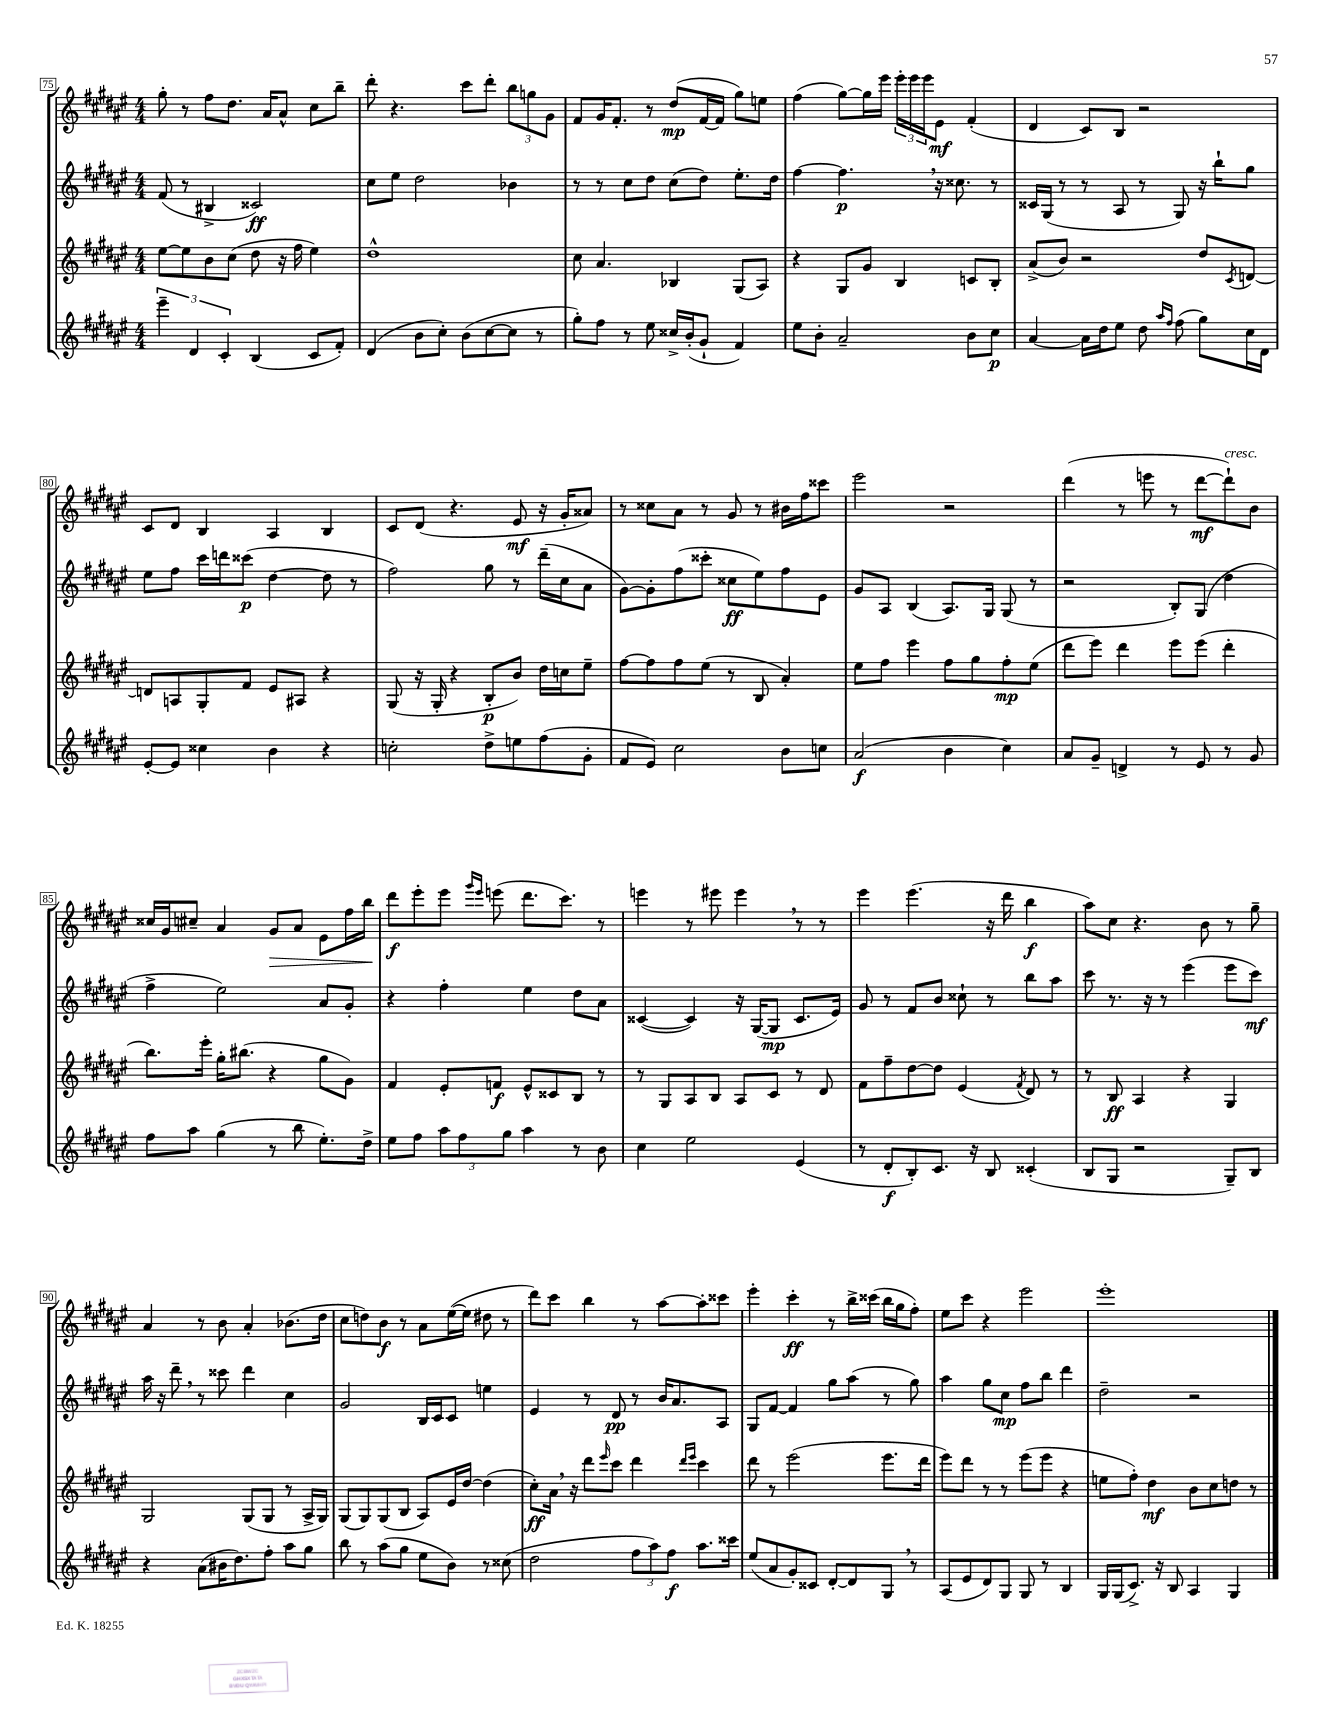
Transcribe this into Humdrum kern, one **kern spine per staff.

**kern	**dynam	**kern	**dynam	**kern	**dynam	**kern	**dynam
*part4	*part4	*part3	*part3	*part2	*part2	*part1	*part1
*staff4	*staff4	*staff3	*staff3	*staff2	*staff2	*staff1	*staff1
*clefG2	*	*clefG2	*	*clefG2	*	*clefG2	*
*k[f#c#g#d#a#e#]	*	*k[f#c#g#d#a#e#]	*	*k[f#c#g#d#a#e#]	*	*k[f#c#g#d#a#e#]	*
*M4/4	*	*M4/4	*	*M4/4	*	*M4/4	*
=75	=75	=75	=75	=75	=75	=75	=75
6eee#~\	.	[8ee#\L	.	(8f#/	.	8gg#'\	.
.	.	8ee#\]	.	8r	.	8r	.
6d#/	.	.	.	.	.	.	.
.	.	8b\	.	4B#X^/	.	8ff#\L	.
6c#'/	.	.	.	.	.	.	.
.	.	(8cc#\J	.	.	.	8.dd#\J	.
(4B/	.	8dd#\	.	2c##X/)	ff	.	.
.	.	.	.	.	.	16a#/KL	.
.	.	16r	.	.	.	8a#^^/J	.
.	.	16ff#\	.	.	.	.	.
8c#/L	.	4ee#\)	.	.	.	8cc#\L	.
8f#'/J)	.	.	.	.	.	8bb~\J	.
=76	=76	=76	=76	=76	=76	=76	=76
(4d#/	.	1dd#^^	.	8cc#\L	.	8ddd#'\	.
.	.	.	.	8ee#\J	.	4.r	.
8b\L	.	.	.	2dd#\	.	.	.
8cc#'\J)	.	.	.	.	.	.	.
(8b\L	.	.	.	.	.	8ccc#\L	.
[8cc#\	.	.	.	.	.	8ddd#'\J	.
8cc#\J]	.	.	.	4b-X\	.	12bb\L	.
.	.	.	.	.	.	12ggn\	.
8r	.	.	.	.	.	.	.
.	.	.	.	.	.	12g#\J	.
=77	=77	=77	=77	=77	=77	=77	=77
8gg#'\L)	.	8cc#\	.	8r	.	8f#/L	.
8ff#\J	.	4.a#/	.	8r	.	16g#/K	.
.	.	.	.	.	.	8.f#'/J	.
8r	.	.	.	8cc#\L	.	.	.
8ee#\	.	.	.	8dd#\J	.	8r	.
16cc##X^/LL	.	4B-X/	.	(8cc#\L	.	(8dd#/L	mp
(16b'/J	.	.	.	.	.	.	.
8g#`/J	.	.	.	8dd#\J)	.	[16f#/L	.
.	.	.	.	.	.	16f#/JJ]	.
4f#/)	.	(8G#/L	.	8.ee#'\L	.	8gg#\L)	.
.	.	8A#/J)	.	.	.	8een\J	.
.	.	.	.	16dd#\Jk	.	.	.
=78	=78	=78	=78	=78	=78	=78	=78
8ee#\L	.	4r	.	[4ff#\	.	(4ff#\	.
8b'\J	.	.	.	.	.	.	.
2a#~/	.	8G#/L	.	4.ff#,\]	p	[8gg#\L)	.
.	.	8g#/J	.	.	.	16gg#\L]	.
.	.	.	.	.	.	16eee#\JJ	.
.	.	4B/	.	.	.	24eee#'\LL	.
.	.	.	.	.	.	24eee#\	.
.	.	.	.	.	.	24eee#\J	.
.	.	.	.	16r	.	8e#\J	mf
.	.	.	.	8.cc##X\	.	.	.
8b\L	.	8cn/L	.	.	.	(4f#'/	.
8cc#\J	p	8B'/J	.	8r	.	.	.
=79	=79	=79	=79	=79	=79	=79	=79
[4a#/	.	(8a#^/L	.	16c##X/LL	.	4d#/	.
.	.	.	.	(16G#/JJ	.	.	.
.	.	8b/J)	.	8r	.	.	.
16a#\LL]	.	2r	.	8r	.	8c#/L)	.
16dd#\J	.	.	.	.	.	.	.
8ee#\J	.	.	.	8A#/	.	8B/J	.
8dd#\	.	.	.	8r	.	2r	.
16qqaa#/LL	.	.	.	.	.	.	.
16qqff#/JJ	.	.	.	.	.	.	.
(8ff#\	.	.	.	8G#/)	.	.	.
8gg#\L)	.	8dd#/L	.	16r	.	.	.
.	.	.	.	16bb`\KL	.	.	.
.	.	8qc#/	.	.	.	.	.
16cc#\L	.	[8dn/J	.	8gg#\J	.	.	.
16d#\JJ	.	.	.	.	.	.	.
!!LO:LB:g=z
=80	=80	=80	=80	=80	=80	=80	=80
[8e#'/L	.	8dn/L]	.	8ee#\L	.	8c#/L	.
8e#/J]	.	8An/	.	8ff#\J	.	8d#/J	.
4cc##X\	.	8G#'/	.	16ccc#\LL	.	4B/	.
.	.	.	.	16dddn\J	.	.	.
.	.	8f#/J	.	(8ccc##X\J	p	.	.
4b\	.	8e#/L	.	[4dd#\	.	4A#/	.
.	.	8A#X/J	.	.	.	.	.
4r	.	4r	.	8dd#\]	.	4B/	.
.	.	.	.	8r	.	.	.
=81	=81	=81	=81	=81	=81	=81	=81
2ccn'\	.	(8G#/	.	2ff#\)	.	8c#/L	.
.	.	16r	.	.	.	(8d#/J	.
.	.	16G#'/	.	.	.	.	.
.	.	4r	.	.	.	4.r	.
8dd#^\L	.	8B'/L	p	8gg#\	.	.	.
8een\	.	8b/J)	.	8r	.	8e#/	mf
(8ff#\	.	16dd#\LL	.	(16ddd#~\LL	.	16r	.
.	.	16ccn\J	.	16cc#\J	.	16g#'/KL	.
8g#'\J	.	8ee#~\J	.	8a#\J	.	8a##X/J)	.
=82	=82	=82	=82	=82	=82	=82	=82
8f#/L	.	[8ff#\L	.	[8g#\L)	.	8r	.
8e#/J)	.	8ff#\]	.	8g#'\]	.	8cc##X\L	.
2cc#\	.	8ff#\	.	(8ff#\	.	8a#\J	.
.	.	(8ee#\J	.	8ccc##X'\J	.	8r	.
.	.	8r	.	8cc##X\L	ff	8g#/	.
.	.	8B/	.	8ee#\)	.	8r	.
8b\L	.	4a#'/)	.	8ff#\	.	16b#X\LL	.
.	.	.	.	.	.	16ff#\J	.
8ccn\J	.	.	.	8e#\J	.	8ccc##X\J	.
=83	=83	=83	=83	=83	=83	=83	=83
(2a#/	f	8ee#\L	.	8g#/L	.	2eee#\	.
.	.	8ff#\J	.	8A#/J	.	.	.
.	.	4eee#\	.	(4B/	.	.	.
4b\	.	8ff#\L	.	8.A#/L)	.	2r	.
.	.	8gg#\	.	.	.	.	.
.	.	.	.	16G#/Jk	.	.	.
4cc#\)	.	8ff#'\	mp	(8G#/	.	.	.
.	.	(8ee#\J	.	8r	.	.	.
=84	=84	=84	=84	=84	=84	=84	=84
8a#/L	.	8ddd#\L	.	2r	.	(4ddd#\	.
8g#~/J	.	8eee#\J)	.	.	.	.	.
4dn^/	.	4ddd#\	.	.	.	8r	.
.	.	.	.	.	.	8eeen\	.
8r	.	8eee#\L	.	8B'/L)	.	8r	.
8e#/	.	(8eee#\J	.	(8G#/J	.	[8ddd#\L	mf
!	!	!	!	!	!	!LO:TX:a:i:t=cresc.	!
8r	.	4ddd#'\	.	4dd#\	.	8ddd#`\])	.
8g#/	.	.	.	.	.	8b\J	.
!!LO:LB:g=z
=85	=85	=85	=85	=85	=85	=85	=85
8ff#\L	.	8.bb\L)	.	4ff#^\	.	16cc##X/LL	.
.	.	.	.	.	.	16g#/J	.
8aa#\J	.	.	.	.	.	8cc#X~/J	.
.	.	16eee#'\Jk	.	.	.	.	.
(4gg#\	.	16gg#'\KL	.	2ee#\)	.	4a#/	.
.	.	(8.bb#X\J	.	.	.	.	.
!	!	!	!	!	!	!	!LO:HP:b
8r	.	4r	.	.	.	8g#/L	>
8bb\	.	.	.	.	.	8a#/J	.
8.ee#'\L)	.	8gg#\L	.	8a#/L	.	8e#\L	.
.	.	8g#\J)	.	8g#'/J	.	16ff#\L	.
16dd#^\Jk	.	.	.	.	.	16bb\JJ	.
.	.	.	.	.	.	.	]
=86	=86	=86	=86	=86	=86	=86	=86
8ee#\L	.	4f#/	.	4r	.	8ddd#\L	f
8ff#\J	.	.	.	.	.	8eee#'\	.
12aa#\L	.	8e#'/L	.	4ff#'\	.	8eee#\J	.
12ff#\	.	.	.	.	.	.	.
.	.	.	.	.	.	16qqggg#/LL	.
.	.	.	.	.	.	16qqeee#/JJ	.
.	.	8fn/J	f	.	.	(8eeen\	.
12gg#\J	.	.	.	.	.	.	.
4aa#\	.	8e#^^/L	.	4ee#\	.	8.ddd#\L	.
.	.	8c##X/	.	.	.	.	.
.	.	.	.	.	.	8.ccc#\J)	.
8r	.	8B/J	.	8dd#\L	.	.	.
8b\	.	8r	.	8a#\J	.	8r	.
=87	=87	=87	=87	=87	=87	=87	=87
4cc#\	.	8r	.	([4c##X/	.	4eeen\	.
.	.	8G#/L	.	.	.	.	.
2ee#\	.	8A#/	.	4c##/])	.	8r	.
.	.	8B/J	.	.	.	8eee#X\	.
.	.	8A#/L	.	16r	.	4eee#,\	.
.	.	.	.	([16G#/KL	.	.	.
.	.	8c#/J	.	8G#/J]	mp	.	.
(4e#/	.	8r	.	8.c##/L	.	8r	.
.	.	8d#/	.	.	.	8r	.
.	.	.	.	16e#/Jk)	.	.	.
=88	=88	=88	=88	=88	=88	=88	=88
8r	.	8f#\L	.	8g#/	.	4eee#\	.
8d#'/L	f	8ff#~\	.	8r	.	.	.
8B'/)	.	[8dd#\	.	8f#/L	.	(4.eee#\	.
8.c#/J	.	8dd#\J]	.	8b/J	.	.	.
.	.	(4e#/	.	8cc##X`\	.	.	.
16r	.	.	.	.	.	.	.
8B/	.	.	.	8r	.	16r	.
.	.	.	.	.	.	16ddd#\	.
.	.	8qf#/	.	.	.	.	.
(4c##X'/	.	8d#/)	.	8bb\L	.	4bb\	f
.	.	8r	.	8aa#\J	.	.	.
=89	=89	=89	=89	=89	=89	=89	=89
8B/L	.	8r	.	8ccc#\	.	8aa#\L)	.
8G#/J	.	8B/	ff	8.r	.	8cc#\J	.
2r	.	4A#/	.	.	.	4.r	.
.	.	.	.	16r	.	.	.
.	.	.	.	8r	.	.	.
.	.	4r	.	(4eee#\	.	.	.
.	.	.	.	.	.	8b\	.
8G#~/L)	.	4G#/	.	8eee#\L	.	8r	.
8B/J	.	.	.	8ccc#\J)	mf	8gg#~\	.
!!LO:LB:g=z
=90	=90	=90	=90	=90	=90	=90	=90
4r	.	2G#/	.	16aa#\	.	4a#/	.
.	.	.	.	16r	.	.	.
.	.	.	.	8ddd#~,\	.	.	.
(8a#\L	.	.	.	8r	.	8r	.
16b#X\K	.	.	.	8ccc##X\	.	8b\	.
8.dd#\)	.	.	.	.	.	.	.
.	.	(8G#/L	.	4ddd#\	.	4a#'/	.
8ff#'\J	.	8G#/J	.	.	.	.	.
8aa#\L	.	8r	.	4cc#\	.	(8.b-X\L	.
8gg#\J	.	16A#^/LL	.	.	.	.	.
.	.	16G#/JJ)	.	.	.	16dd#\Jk	.
=91	=91	=91	=91	=91	=91	=91	=91
8bb\	.	(8G#/L	.	2g#/	.	8cc#\L	.
8r	.	8G#/)	.	.	.	8ddn\)	.
(8aa#\L	.	(8G#/	.	.	.	8b\J	f
8gg#\J	.	8B/J	.	.	.	8r	.
8ee#\L	.	8A#/L)	.	16B/LL	.	8a#\L	.
.	.	.	.	16c#/J	.	.	.
8b\J)	.	16e#/L	.	8c#/J	.	([16ee#\L	.
.	.	[16dd#/JJ	.	.	.	16ee#\JJ]	.
8r	.	(4dd#\]	.	4een\	.	8dd#X\	.
(8cc##X\	.	.	.	.	.	8r	.
=92	=92	=92	=92	=92	=92	=92	=92
2dd#\	.	8cc#'\L)	ff	4e#/	.	8ddd#\L)	.
.	.	16a#,\Jk	.	.	.	8ccc#\J	.
.	.	16r	.	.	.	.	.
.	.	8ddd#\L	.	8r	.	4bb\	.
.	.	16qqeee#/	.	.	.	.	.
.	.	8ccc#\J	.	8d#/	pp	.	.
12ff#\L	.	4ddd#\	.	8r	.	8r	.
12aa#\)	.	.	.	.	.	.	.
.	.	.	.	16b/KL	.	[8aa#\L	.
12ff#\J	f	.	.	.	.	.	.
.	.	.	.	8.a#/	.	.	.
.	.	16qqddd#/LL	.	.	.	.	.
.	.	16qqeee#/JJ	.	.	.	.	.
8.aa#\L	.	4ccc#\	.	.	.	8aa#'\]	.
.	.	.	.	8A#/J	.	8ccc##X\J	.
16ccc##X\Jk	.	.	.	.	.	.	.
=93	=93	=93	=93	=93	=93	=93	=93
(8ee#/L	.	8ddd#\	.	8G#/L	.	4eee#'\	.
8a#/	.	8r	.	[8f#/J	.	.	.
8g#'/)	.	(2eee#\	.	4f#/]	.	4ccc#'\	ff
8c##X/J	.	.	.	.	.	.	.
[8d#'/L	.	.	.	8gg#\L	.	8r	.
8d#/]	.	.	.	(8aa#\J	.	16bb^\LL	.
.	.	.	.	.	.	(16ccc##X\JJ	.
8G#,/J	.	8.eee#\L	.	8r	.	16bb\LL	.
.	.	.	.	.	.	16gg#\J	.
8r	.	.	.	8gg#\)	.	8ff#'\J)	.
.	.	16ddd#\Jk	.	.	.	.	.
=94	=94	=94	=94	=94	=94	=94	=94
(8A#/L	.	8eee#\L)	.	4aa#\	.	8ee#\L	.
8e#/	.	8ddd#\J	.	.	.	8ccc#\J	.
8d#/)	.	8r	.	8gg#\L	.	4r	.
8G#/J	.	8r	.	8cc#\J	mp	.	.
8G#/	.	(8eee#\L	.	8ff#\L	.	2eee#\	.
8r	.	8eee#\J	.	8bb\J	.	.	.
4B/	.	4r	.	4ddd#\	.	.	.
=95	=95	=95	=95	=95	=95	=95	=95
16G#/LL	.	8een\L	.	2dd#~\	.	1eee#'	.
(16G#/J	.	.	.	.	.	.	.
8.c#^/J)	.	8ff#'\J)	.	.	.	.	.
.	.	4dd#\	mf	.	.	.	.
16r	.	.	.	.	.	.	.
8B/	.	.	.	.	.	.	.
4A#/	.	8b\L	.	2r	.	.	.
.	.	8cc#\	.	.	.	.	.
4G#/	.	8ddn\J	.	.	.	.	.
.	.	8r	.	.	.	.	.
==	==	==	==	==	==	==	==
*-	*-	*-	*-	*-	*-	*-	*-
